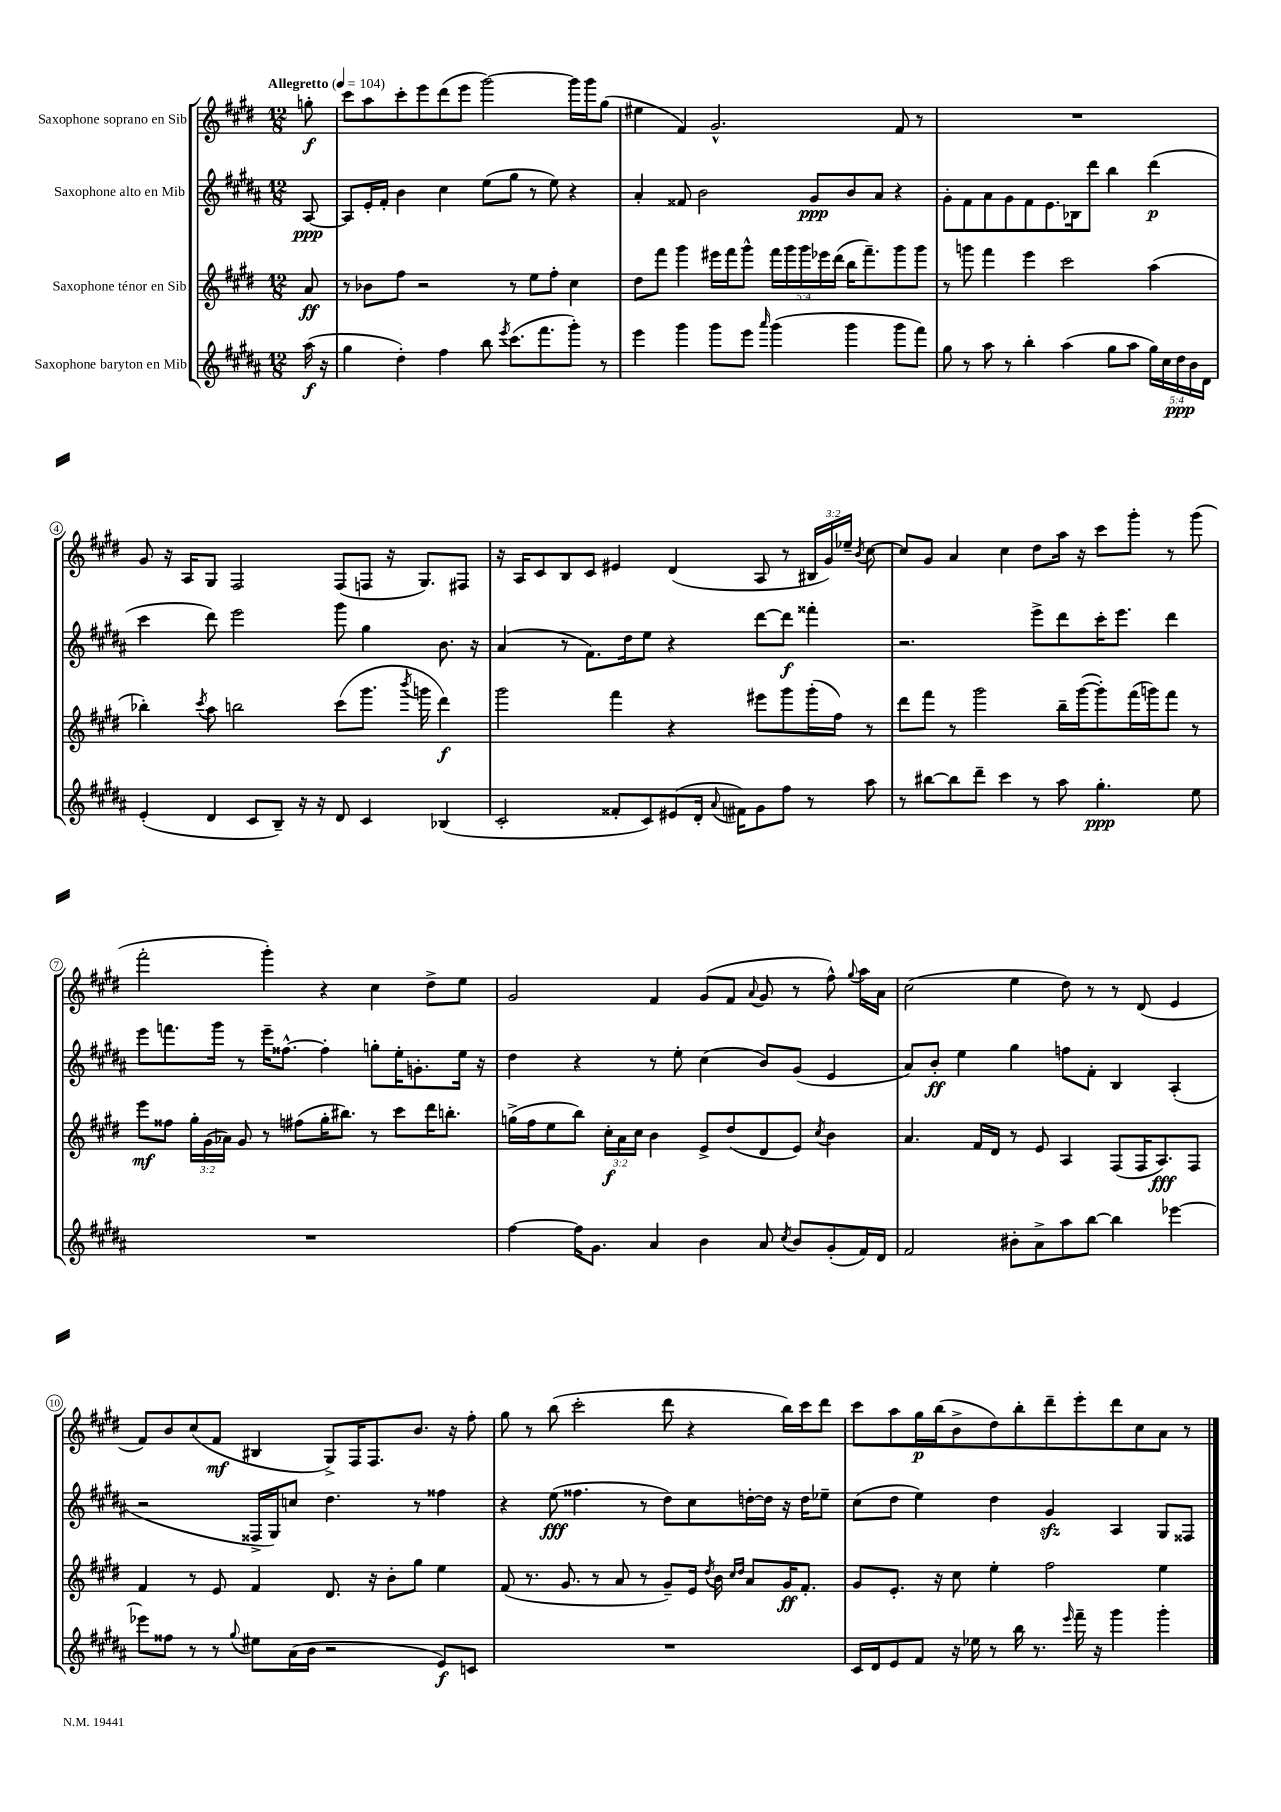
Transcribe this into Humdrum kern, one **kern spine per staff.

**kern	**dynam	**kern	**dynam	**kern	**dynam	**kern	**dynam
*part4	*part4	*part3	*part3	*part2	*part2	*part1	*part1
*staff4	*staff4	*staff3	*staff3	*staff2	*staff2	*staff1	*staff1
*I"Saxophone baryton en Mib	*	*I"Saxophone ténor en Sib	*	*I"Saxophone alto en Mib	*	*I"Saxophone soprano en Sib	*
*clefG2	*	*clefG2	*	*clefG2	*	*clefG2	*
*k[f#c#g#d#a#]	*	*k[f#c#g#d#]	*	*k[f#c#g#d#a#]	*	*k[f#c#g#d#]	*
*M12/8	*	*M12/8	*	*M12/8	*	*M12/8	*
*MM104	*	*MM104	*	*MM104	*	*MM104	*
=	=	=	=	=	=	=	=
!	!	!	!	!	!	!LO:TX:a:B:t=Allegretto	!
(16aa#\	f	8a/	ff	[8A#/	ppp	8ggn'\	f
16r	.	.	.	.	.	.	.
=1	=1	=1	=1	=1	=1	=1	=1
4gg#\	.	8r	.	8A#/L]	.	8ccc#\L	.
.	.	8b-X\L	.	16e'/L	.	8aa\	.
.	.	.	.	16f#'/JJ	.	.	.
4dd#'\)	.	8ff#\J	.	4b\	.	8ccc#'\	.
.	.	2r	.	.	.	8eee\	.
4ff#\	.	.	.	4cc#\	.	(8ddd#\	.
.	.	.	.	.	.	8eee\J	.
8bb\	.	.	.	(8ee\L	.	[2ggg#\)	.
8qeee/	.	.	.	.	.	.	.
(8.ccc#\L	.	8r	.	8gg#\J	.	.	.
.	.	8ee\L	.	8r	.	.	.
8.fff#\	.	.	.	.	.	.	.
.	.	8ff#'\J	.	8ee\)	.	.	.
8ggg#'\J)	.	4cc#\	.	4r	.	16ggg#\LL]	.
.	.	.	.	.	.	16ggg#\J	.
8r	.	.	.	.	.	(8gg#\J	.
=2	=2	=2	=2	=2	=2	=2	=2
4eee\	.	8dd#\L	.	4a#'/	.	4ee#X\	.
.	.	8fff#\J	.	.	.	.	.
4ggg#\	.	4ggg#\	.	8f##X/	.	4f#/)	.
.	.	.	.	2b\	.	.	.
8ggg#\L	.	16eee#X\LL	.	.	.	2.g#^^/	.
.	.	16fff#\J	.	.	.	.	.
8eee\J	.	8ggg#^^\J	.	.	.	.	.
16qqaaa#/	.	.	.	.	.	.	.
(4ggg#\	.	20fff#\LL	.	.	.	.	.
.	.	20ggg#\	.	.	.	.	.
.	.	20ggg#\	.	.	.	.	.
.	.	.	.	8g#/L	ppp	.	.
.	.	20eee-X\	.	.	.	.	.
.	.	(20ddd#\JJ	.	.	.	.	.
4ggg#\	.	16bb\KL	.	8b/	.	.	.
.	.	8.fff#~\)	.	.	.	.	.
.	.	.	.	8a#/J	.	.	.
8ggg#\L	.	8ggg#\	.	4r	.	8f#/	.
8fff#\J)	.	8ggg#\J	.	.	.	8r	.
=3	=3	=3	=3	=3	=3	=3	=3
8gg#\	.	8r	.	8g#'\L	.	1.r	.
8r	.	8gggn\	.	8f#\	.	.	.
8aa#\	.	4fff#\	.	8a#\	.	.	.
8r	.	.	.	8g#\	.	.	.
4bb'\	.	4eee\	.	8f#\	.	.	.
.	.	.	.	8.e\	.	.	.
(4aa#\	.	2ccc#\	.	.	.	.	.
.	.	.	.	16B-X\k	.	.	.
.	.	.	.	8ddd#\J	.	.	.
8gg#\L	.	.	.	4bb\	.	.	.
8aa#\J	.	.	.	.	.	.	.
20gg#\LL)	.	(4aa\	.	(4ddd#\	p	.	.
20cc#\	.	.	.	.	.	.	.
20dd#\	ppp	.	.	.	.	.	.
20b\	.	.	.	.	.	.	.
20d#\JJ	.	.	.	.	.	.	.
!!LO:LB:g=z
=4	=4	=4	=4	=4	=4	=4	=4
(4e'/	.	4bb-X'\)	.	4ccc#\	.	8g#/	.
.	.	.	.	.	.	16r	.
.	.	.	.	.	.	16A/KL	.
.	.	8qccc#/	.	.	.	.	.
4d#/	.	8aa\	.	8ddd#\)	.	8G#/J	.
.	.	2bbn\	.	2eee\	.	2F#/	.
8c#/L	.	.	.	.	.	.	.
8B~/J)	.	.	.	.	.	.	.
16r	.	.	.	.	.	.	.
16r	.	.	.	.	.	.	.
8d#/	.	(8ccc#\L	.	8ggg#\	.	(8F#/L	.
4c#/	.	8.ggg#\J	.	4gg#\	.	8Fn/J	.
.	.	.	.	.	.	16r	.
.	.	8qbbb/	.	.	.	.	.
.	.	16gggn\	.	.	.	8.G#/L)	.
(4B-X/	.	4ddd#\)	f	8.b\	.	.	.
.	.	.	.	.	.	8F#X/J	.
.	.	.	.	16r	.	.	.
=5	=5	=5	=5	=5	=5	=5	=5
2c#'/	.	2ggg#\	.	(4a#/	.	16r	.
.	.	.	.	.	.	16A/KL	.
.	.	.	.	.	.	8c#/	.
.	.	.	.	8r	.	8B/	.
.	.	.	.	8.f#\L)	.	8c#/J	.
8f##X'/L	.	4fff#\	.	.	.	4e#X/	.
.	.	.	.	16dd#\k	.	.	.
8c#/)	.	.	.	8ee\J	.	.	.
(8e#X/	.	4r	.	4r	.	(4d#/	.
16d#'/Jk	.	.	.	.	.	.	.
8qqa#/	.	.	.	.	.	.	.
16f#X\KL)	.	.	.	.	.	.	.
8g#\	.	8eee#X\L	.	[8ddd#\L	.	8A/	.
8ff#\J	.	8ggg#\	.	8ddd#\J]	f	8r	.
8r	.	(16ggg#'\L	.	4fff##X'\	.	24B#X/LL	.
.	.	.	.	.	.	24g#/)	.
.	.	16ff#\JJ)	.	.	.	.	.
.	.	.	.	.	.	24ee-X~/JJ	.
.	.	.	.	.	.	8qb/	.
8aa#\	.	8r	.	.	.	[8cc#\	.
=6	=6	=6	=6	=6	=6	=6	=6
8r	.	8ddd#\L	.	2.r	.	8cc#/L]	.
[8bb#X\L	.	8fff#\J	.	.	.	8g#/J	.
8bb#\]	.	8r	.	.	.	4a/	.
8ddd#~\J	.	2ggg#\	.	.	.	.	.
4ccc#\	.	.	.	.	.	4cc#\	.
8r	.	.	.	8eee^\L	.	8dd#\L	.
8aa#\	.	16bb~\LL	.	8ddd#\	.	16aa\Jk	.
.	.	([16ggg#\J	.	.	.	16r	.
4.gg#'\	ppp	8ggg#'\])	.	16ccc#'\K	.	8ccc#\L	.
.	.	.	.	8.eee\J	.	.	.
.	.	(16fff#\L	.	.	.	8ggg#'\J	.
.	.	16gggn\J)	.	.	.	.	.
.	.	8fff#\J	.	4ddd#\	.	8r	.
8ee\	.	8r	.	.	.	(8ggg#\	.
!!LO:LB:g=z
=7	=7	=7	=7	=7	=7	=7	=7
1.r	.	8eee\L	mf	8eee\L	.	2fff#'\	.
.	.	8ff##X\J	.	8.fffn\	.	.	.
.	.	24gg#'\LL	.	.	.	.	.
.	.	(24g#\	.	.	.	.	.
.	.	.	.	16ggg#\Jk	.	.	.
.	.	24a-X\JJ)	.	.	.	.	.
.	.	8g#/	.	8r	.	.	.
.	.	8r	.	16eee~\KL	.	4ggg#'\)	.
.	.	.	.	[8.ff##X^^\J	.	.	.
.	.	(8ff#X\L	.	.	.	.	.
.	.	16gg#'\K	.	4ff##'\]	.	4r	.
.	.	8.bb#X\J)	.	.	.	.	.
.	.	8r	.	8ggn'\L	.	4cc#\	.
.	.	8ccc#\L	.	16ee'\K	.	.	.
.	.	.	.	8.gn'\	.	.	.
.	.	16ddd#\K	.	.	.	8dd#^\L	.
.	.	8.bbn'\J	.	.	.	.	.
.	.	.	.	16ee\Jk	.	8ee\J	.
.	.	.	.	16r	.	.	.
=8	=8	=8	=8	=8	=8	=8	=8
[4ff#\	.	(16ggn^\LL	.	4dd#\	.	2g#/	.
.	.	16ff#\J	.	.	.	.	.
.	.	8ee\	.	.	.	.	.
16ff#\KL]	.	8bb\J)	.	4r	.	.	.
8.g#\J	.	.	.	.	.	.	.
.	.	24cc#'\LL	f	.	.	.	.
.	.	24a\	.	.	.	.	.
.	.	24cc#\JJ	.	.	.	.	.
4a#/	.	4b\	.	8r	.	4f#/	.
.	.	.	.	8ee'\	.	.	.
4b\	.	8e^/L	.	(4cc#\	.	(8g#/L	.
.	.	(8dd#/	.	.	.	8f#/J	.
.	.	.	.	.	.	8qqa/	.
8a#/	.	8d#/	.	8b/L)	.	8g#/	.
8qcc#/	.	.	.	.	.	.	.
8b/L	.	8e/J)	.	(8g#/J	.	8r	.
.	.	8qcc#/	.	.	.	.	.
(8g#'/	.	4b\	.	4e/	.	8ff#^^\)	.
.	.	.	.	.	.	8qqgg#/	.
16f#/L)	.	.	.	.	.	16aa\LL	.
16d#/JJ	.	.	.	.	.	16a\JJ	.
=9	=9	=9	=9	=9	=9	=9	=9
2f#/	.	4.a/	.	8a#/L)	.	(2cc#\	.
.	.	.	.	8b'/J	ff	.	.
.	.	.	.	4ee\	.	.	.
.	.	16f#/LL	.	.	.	.	.
.	.	16d#/JJ	.	.	.	.	.
8b#X'\L	.	8r	.	4gg#\	.	4ee\	.
8a#^\	.	8e/	.	.	.	.	.
8aa#\	.	4A/	.	8ffn\L	.	8dd#\)	.
[8bb\J	.	.	.	8f#'\J	.	8r	.
4bb\]	.	(8F#/L	.	4B/	.	8r	.
.	.	16F#/K	.	.	.	(8d#/	.
.	.	8.A/)	fff	.	.	.	.
[4eee-X\	.	.	.	(4A#'/	.	4e/	.
.	.	8F#/J	.	.	.	.	.
!!LO:LB:g=z
=10	=10	=10	=10	=10	=10	=10	=10
8eee-X\L]	.	4f#/	.	2r	.	8f#/L)	.
8ff##X\J	.	.	.	.	.	8b/	.
8r	.	8r	.	.	.	(8cc#/	.
8r	.	8e/	.	.	.	8f#/J	mf
8qqgg#/	.	.	.	.	.	.	.
8ee#X\L	.	4f#/	.	16F##X^/LL	.	4B#X/	.
.	.	.	.	16G#/J)	.	.	.
(16a#\L	.	.	.	8ccn/J	.	.	.
16b\JJ	.	.	.	.	.	.	.
2r	.	8.d#/	.	4.dd#\	.	8G#^/L)	.
.	.	.	.	.	.	16F#/K	.
.	.	16r	.	.	.	8.F#/	.
.	.	8b'\L	.	.	.	.	.
.	.	8gg#\J	.	8r	.	8.b/J	.
8e/L)	f	4ee\	.	4ff##X\	.	.	.
.	.	.	.	.	.	16r	.
8cn/J	.	.	.	.	.	8ff#'\	.
=11	=11	=11	=11	=11	=11	=11	=11
1.r	.	(8f#/	.	4r	.	8gg#\	.
.	.	8.r	.	.	.	8r	.
.	.	.	.	(8ee\	fff	(8bb\	.
.	.	8.g#/	.	.	.	.	.
.	.	.	.	4.ff##X\	.	2ccc#'\	.
.	.	8r	.	.	.	.	.
.	.	8a/	.	.	.	.	.
.	.	8r	.	8r	.	.	.
.	.	8g#~/L)	.	8dd#\L)	.	8ddd#\	.
.	.	16e/Jk	.	8cc#\	.	4r	.
.	.	8qdd#/	.	.	.	.	.
.	.	16b\	.	.	.	.	.
.	.	16qqcc#/LL	.	.	.	.	.
.	.	16qqdd#/JJ	.	.	.	.	.
.	.	8a/L	.	[16ddn'\L	.	.	.
.	.	.	.	16dd\JJ]	.	.	.
.	.	16g#/K	ff	16r	.	16bb\LL)	.
.	.	8.f#'/J	.	16dd\KL	.	16ccc#\J	.
.	.	.	.	8ee-X~\J	.	8ddd#\J	.
=12	=12	=12	=12	=12	=12	=12	=12
16c#/LL	.	8g#/L	.	(8cc#\L	.	8ccc#\L	.
16d#/J	.	.	.	.	.	.	.
8e/	.	8.e'/J	.	8dd#\J	.	8aa\	.
8f#/J	.	.	.	4ee\)	.	16gg#\L	p
.	.	16r	.	.	.	(16bb\J	.
16r	.	8cc#\	.	.	.	8b^\	.
16ee-X\	.	.	.	.	.	.	.
8r	.	4ee'\	.	4dd#\	.	8dd#\)	.
16bb\	.	.	.	.	.	8bb'\	.
8.r	.	.	.	.	.	.	.
.	.	2ff#\	.	4g#zz/	.	8ddd#~\	.
16qqeee/	.	.	.	.	.	.	.
16fff#~\	.	.	.	.	.	8eee'\	.
16r	.	.	.	.	.	.	.
4ggg#\	.	.	.	4A#/	.	8ddd#\	.
.	.	.	.	.	.	8cc#\	.
4ggg#'\	.	4ee\	.	8G#/L	.	8a\J	.
.	.	.	.	8F##X/J	.	8r	.
==	==	==	==	==	==	==	==
*-	*-	*-	*-	*-	*-	*-	*-
